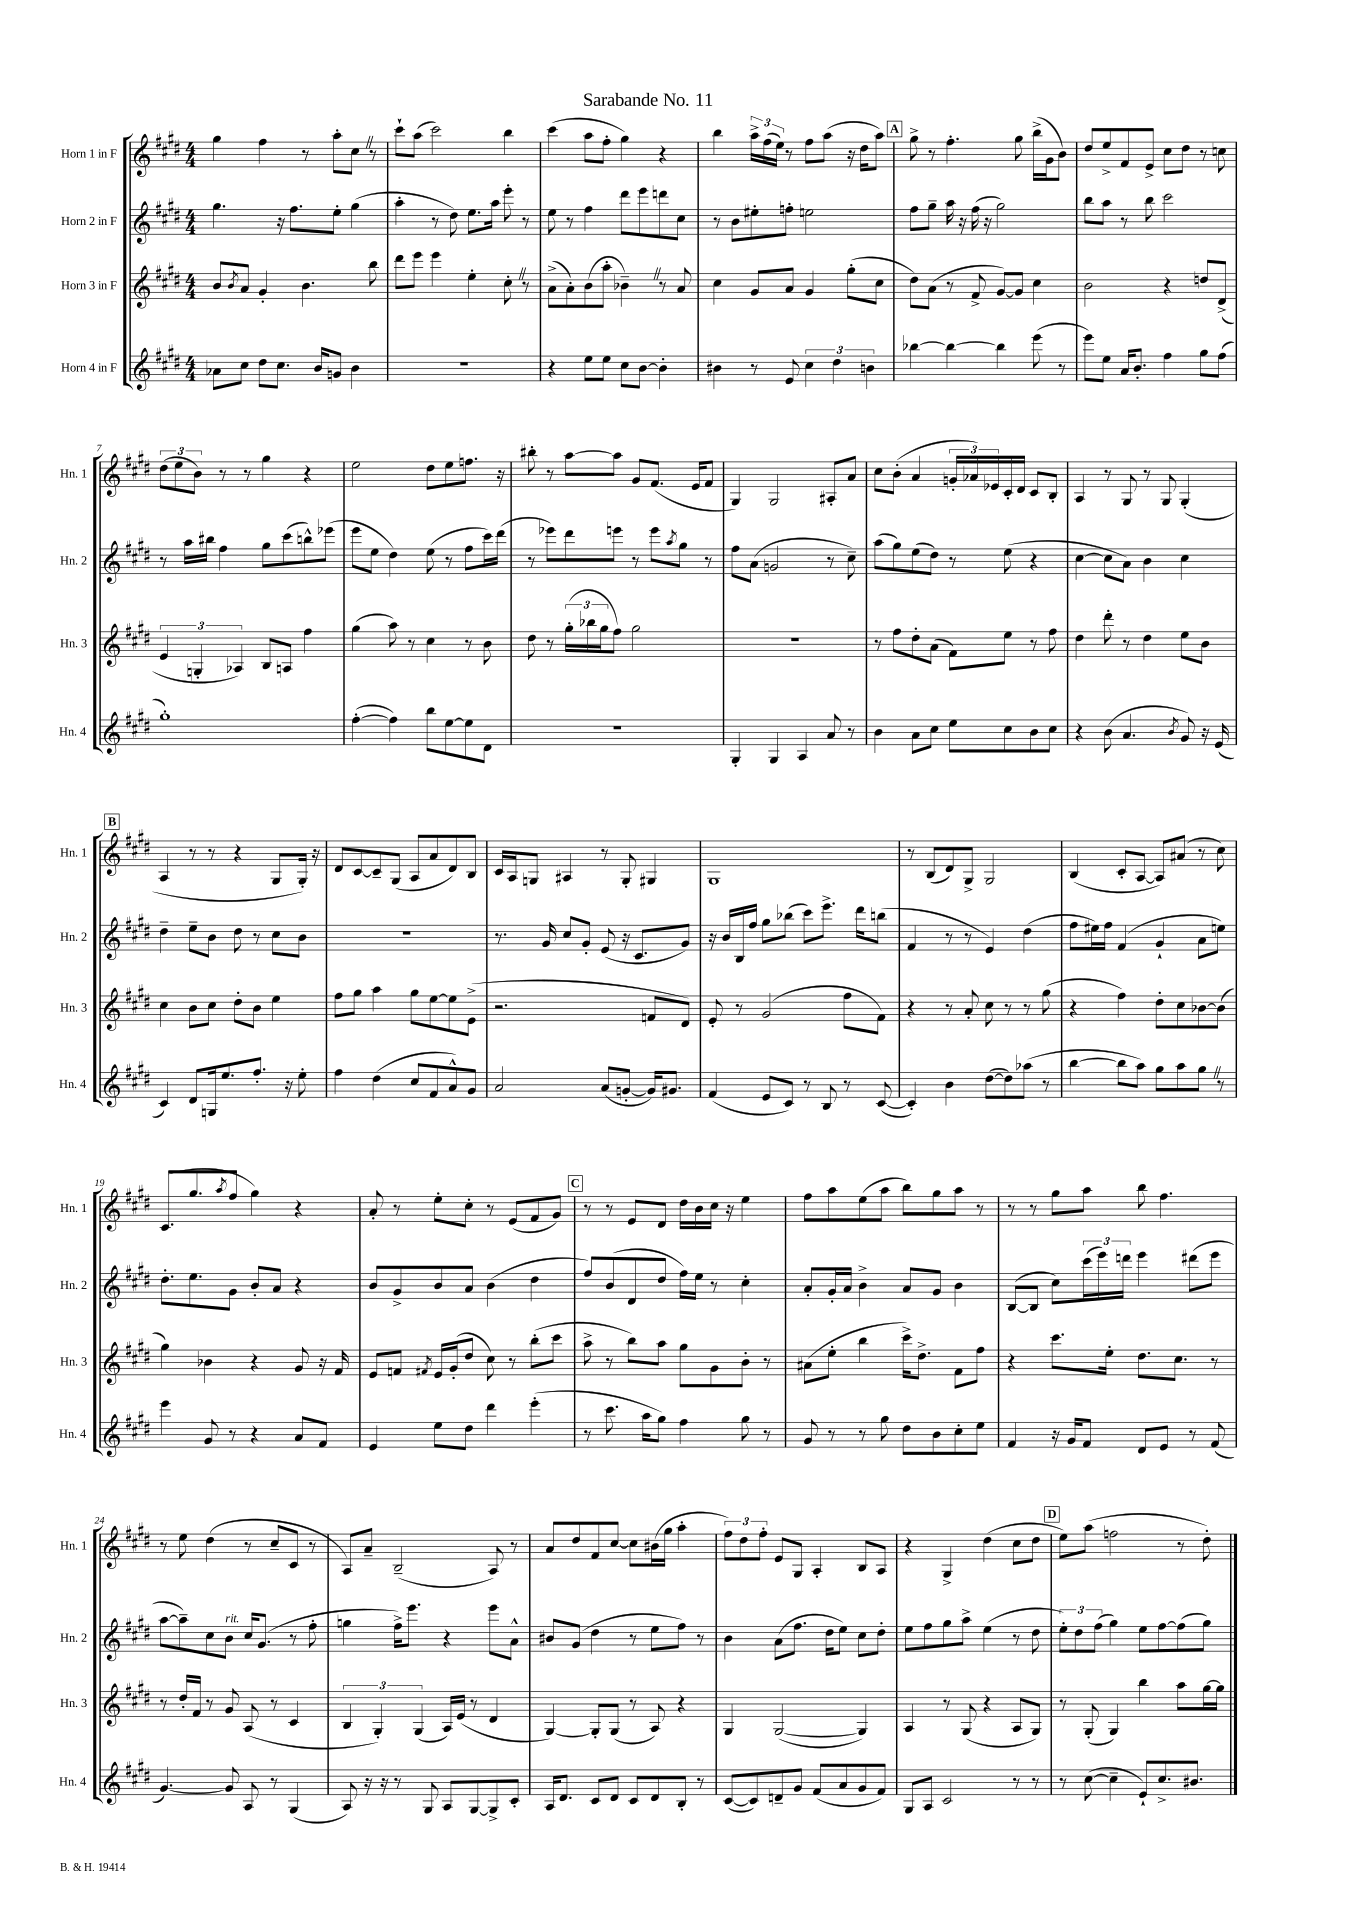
\header { title = "Sarabande No. 11" }
<<
\new StaffGroup <<
\new Staff = "s0" \with { instrumentName = "Horn 1 in F" shortInstrumentName = "Hn. 1" } {
    \clef treble \key e \major \numericTimeSignature \time 4/4
    gis''4 fis''4 r8 a''8-. cis''8 \once \override BreathingSign.text = \markup { \musicglyph "scripts.caesura.straight" } \breathe r8 |
    cis'''8-! a''8( cis'''2) b''4 |
    cis'''4( a''8 fis''8-. gis''4) r4 |
    b''4 \tuplet 3/2 { a''16-> fis''16( e''16) } r8 fis''8 a''8( r16 dis''16 a''8) |
    \mark \markup { \box "A" } gis''8-> r8 fis''4.-. gis''8 b''16->( gis'16 b'8) |
    dis''8 e''8-> fis'8 e'8-> cis''8 dis''8 r8 c''8 |
    \tuplet 3/2 { dis''8( e''8 b'8) } r8 r8 gis''4 r4 |
    e''2 dis''8 e''8 f''8. r16 |
    bis''8-. r8 a''8~ a''8 gis'8 fis'8.( e'16 fis'8 |
    gis4) gis2 ais8-. a'8 |
    cis''8 b'8-.( a'4 \tuplet 3/2 { g'16-. aes'16) ees'16 } cis'16-. dis'16 cis'8 b8-. |
    a4 r8 gis8 r8 gis8 gis4-.( |
    \mark \markup { \box "B" } a4 r8 r8 r4 gis8 gis16-.) r16 |
    dis'8 cis'8~ cis'8-- gis8( a8 a'8 dis'8) b8 |
    cis'16 a16 g8 ais4 r8 g8-. gis4 |
    gis1 |
    r8 b8( dis'8) gis8-> gis2 |
    b4( cis'8-. a8~ a8) ais'8( r8 cis''8) |
    cis'8.( gis''8. \acciaccatura { a''8 } fis''8 gis''4) r4 |
    a'8-. r8 e''8-. cis''8-. r8 e'8( fis'8 gis'8) |
    \mark \markup { \box "C" } r8 r8 e'8 dis'8 dis''16 b'16 cis''16 r16 e''4 |
    fis''8 a''8 e''8( a''8 b''8) gis''8 a''8 r8 |
    r8 r8 gis''8 a''8 b''8 fis''4. |
    r8 e''8 dis''4( r8 cis''8-- cis'8 r8 |
    a8) a'8-- b2--( a8) r8 |
    a'8 dis''8 fis'8 cis''8~ cis''8 bis'16( gis''16 a''4-. |
    \tuplet 3/2 { fis''8) dis''8 fis''8-. } e'8 gis8 a4-. b8 a8 |
    r4 gis4-> dis''4( cis''8 dis''8 |
    \mark \markup { \box "D" } e''8) a''8( f''2 r8 dis''8-.) \bar "|." |
}
\new Staff = "s1" \with { instrumentName = "Horn 2 in F" shortInstrumentName = "Hn. 2" } {
    \clef treble \key e \major \numericTimeSignature \time 4/4
    gis''4. r16 fis''8. e''8-. gis''4( |
    a''4-. r8 dis''8) e''8. a''16 e'''8-. r8 |
    e''8 r8 fis''4 dis'''8 e'''8 d'''8 cis''8 |
    r8 b'8 eis''8-. f''8-. e''2 |
    \mark \markup { \box "A" } fis''8 gis''8-- a''16 r16 fis''16( r16 gis''2) |
    b''8 a''8 r8 b''8 cis'''2 |
    r8 a''16 bis''16 fis''4 gis''8 cis'''8( b''8-^) ees'''8( |
    e'''8 e''8 dis''4) e''8( r8 fis''8 cis'''16) dis'''16( |
    r8 ees'''8) dis'''8 e'''8 r8 e'''8 \acciaccatura { a''8 } gis''8 r8 |
    fis''8 a'8( g'2 r8 cis''8--) |
    a''8( gis''8) e''8( dis''8) r8 e''8( r4 |
    cis''4~ cis''8 a'8) b'4 cis''4 |
    \mark \markup { \box "B" } dis''4-- e''8-- b'8 dis''8 r8 cis''8 b'8 |
    R1 |
    r8. gis'16 cis''8 gis'8-. e'8( r16 cis'8. gis'8) |
    r16 b'16 b16 fis''16 gis''8 bes''8( cis'''8) e'''8.-> dis'''16 b''8( |
    fis'4 r8 r8 e'4) dis''4( |
    fis''8 eis''16) fis''16 fis'4( gis'4-! a'8 e''8) |
    dis''8.-. e''8. gis'8 b'8-. a'8 r4 |
    b'8 gis'8-> b'8 a'8 b'4( dis''4 |
    \mark \markup { \box "C" } fis''8) b'8( dis'8 dis''8 fis''16) e''16 r8 cis''4-. |
    a'8-. gis'16-. a'16 b'4-> a'8 gis'8 b'4 |
    b8~( b8 cis''8) \tuplet 3/2 { cis'''16( e'''16) d'''16 } e'''4 dis'''8( e'''8 |
    a''8~ a''8--) cis''8 b'8^\markup { \italic "rit." } cis''16 gis'8.( r8 fis''8-. |
    g''4 fis''16->) e'''8. r4 e'''8 a'8-^ |
    bis'8 gis'8( dis''4 r8 e''8 fis''8) r8 |
    b'4 a'8( fis''8. dis''16 e''8) cis''8 dis''8-. |
    e''8 fis''8 gis''8 a''8-> e''4( r8 dis''8 |
    \mark \markup { \box "D" } \tuplet 3/2 { e''8-.) dis''8 fis''8( } gis''4) e''8 fis''8~ fis''8( gis''8) \bar "|." |
}
\new Staff = "s2" \with { instrumentName = "Horn 3 in F" shortInstrumentName = "Hn. 3" } {
    \clef treble \key e \major \numericTimeSignature \time 4/4
    b'8 \acciaccatura { b'8 } a'8 gis'4-. b'4. b''8 |
    dis'''8 e'''8 e'''4 e''4-. cis''8-. \once \override BreathingSign.text = \markup { \musicglyph "scripts.caesura.straight" } \breathe r8 |
    a'8->( a'8-.) b'8( a''8-. bes'4--) \once \override BreathingSign.text = \markup { \musicglyph "scripts.caesura.straight" } \breathe r8 a'8 |
    cis''4 gis'8 a'8 gis'4 gis''8-.( cis''8 |
    \mark \markup { \box "A" } dis''8) a'8( r8 fis'8-> gis'8~) gis'8 cis''4 |
    b'2 r4 d''8 dis'8->( |
    \tuplet 3/2 { e'4 g4-. aes4) } b8 a8 fis''4 |
    gis''4( a''8) r8 cis''4 r8 b'8 |
    dis''8 r8 \tuplet 3/2 { gis''16-.( bes''16 gis''16 } fis''8) gis''2 |
    R1 |
    r8 fis''8 dis''8-. a'8( fis'8) e''8 r8 fis''8 |
    dis''4 dis'''8-. r8 dis''4 e''8 b'8 |
    \mark \markup { \box "B" } cis''4 b'8 cis''8 dis''8-. b'8 e''4 |
    fis''8 gis''8 a''4 gis''8 e''8~ e''8 e'8->( |
    r2. f'8 dis'8) |
    e'8-. r8 gis'2( fis''8 fis'8) |
    r4 r8 a'8-. cis''8 r8 r8 gis''8( |
    r4 fis''4) dis''8-. cis''8 bes'8~ bes'8( |
    gis''4) bes'4 r4 gis'8 r16 fis'16 |
    e'8 f'8 \acciaccatura { fis'8 } e'16 gis'16-.( dis''8 cis''8) r8 b''8-.( cis'''8 |
    \mark \markup { \box "C" } a''8-> r8 b''8) a''8 gis''8 gis'8 b'8-. r8 |
    ais'8( e''8-. b''4 cis'''16->) dis''8.-> fis'8 fis''8 |
    r4 cis'''8. e''16-. dis''8. cis''8. r8 |
    r8 dis''16-. fis'16 r8 gis'8 a8( r8 cis'4 |
    \tuplet 3/2 { b4 gis4-.) gis4( } a16) e'16( r8 dis'4 |
    gis4~) gis8-. gis8( r8 a8) r4 |
    gis4 gis2~( gis4) |
    a4 r8 gis8( r4 a8 gis8) |
    \mark \markup { \box "D" } r8 gis8-.( gis4) b''4 a''8 gis''16~ gis''16 \bar "|." |
}
\new Staff = "s3" \with { instrumentName = "Horn 4 in F" shortInstrumentName = "Hn. 4" } {
    \clef treble \key e \major \numericTimeSignature \time 4/4
    aes'8 cis''8 dis''8 cis''8. b'16 g'8 b'4 |
    r1 |
    r4 e''8 e''8 cis''8 b'8~ b'4-. |
    bis'4 r8 e'8 \tuplet 3/2 { cis''4 dis''4 b'4 } |
    \mark \markup { \box "A" } bes''4~ bes''4~ bes''4 e'''8( r8 |
    e'''8) e''8 a'16 b'8.-. fis''4 gis''8 fis''8( |
    gis''1-.) |
    fis''4~-.( fis''4) b''8 e''8~ e''8 dis'8 |
    R1 |
    gis4-. gis4 a4 a'8 r8 |
    b'4 a'8 cis''8 e''8 cis''8 b'8 cis''8 |
    r4 b'8( a'4. \acciaccatura { b'8 } gis'8) r16 e'16( |
    \mark \markup { \box "B" } cis'4) dis'8 g16 e''8. fis''8.-. r16 e''8-. |
    fis''4 dis''4( cis''8 fis'8 a'8-^) gis'8 |
    a'2 a'8( g'8~-. g'16) gis'8. |
    fis'4( e'8 cis'8) r8 b8 r8 cis'8~( |
    cis'4-.) b'4 dis''8~( dis''8) aes''8( r8 |
    b''4~ b''8 a''8) gis''8 a''8 gis''8 \once \override BreathingSign.text = \markup { \musicglyph "scripts.caesura.straight" } \breathe r8 |
    e'''4 gis'8 r8 r4 a'8 fis'8 |
    e'4 e''8 dis''8 dis'''4 e'''4-.( |
    \mark \markup { \box "C" } r8 cis'''8. a''16 gis''8) fis''4 gis''8 r8 |
    gis'8 r8 r8 gis''8 dis''8 b'8 cis''8-. e''8 |
    fis'4 r16 gis'16 fis'8 dis'8 e'8 r8 fis'8( |
    gis'4.~) gis'8 a8 r8 gis4( |
    a8) r16 r16 r8 gis8 a8 gis8~ gis8-> cis'8-. |
    a16 dis'8. cis'8 dis'8 cis'8 dis'8 b8-. r8 |
    cis'8~( cis'8) d'8-- gis'8 fis'8( a'8 gis'8 fis'8) |
    gis8 a8 cis'2 r8 r8 |
    \mark \markup { \box "D" } r8 cis''8~( cis''4-- e'8-!) cis''8.-> bis'8. \bar "|." |
}
>>
>>
